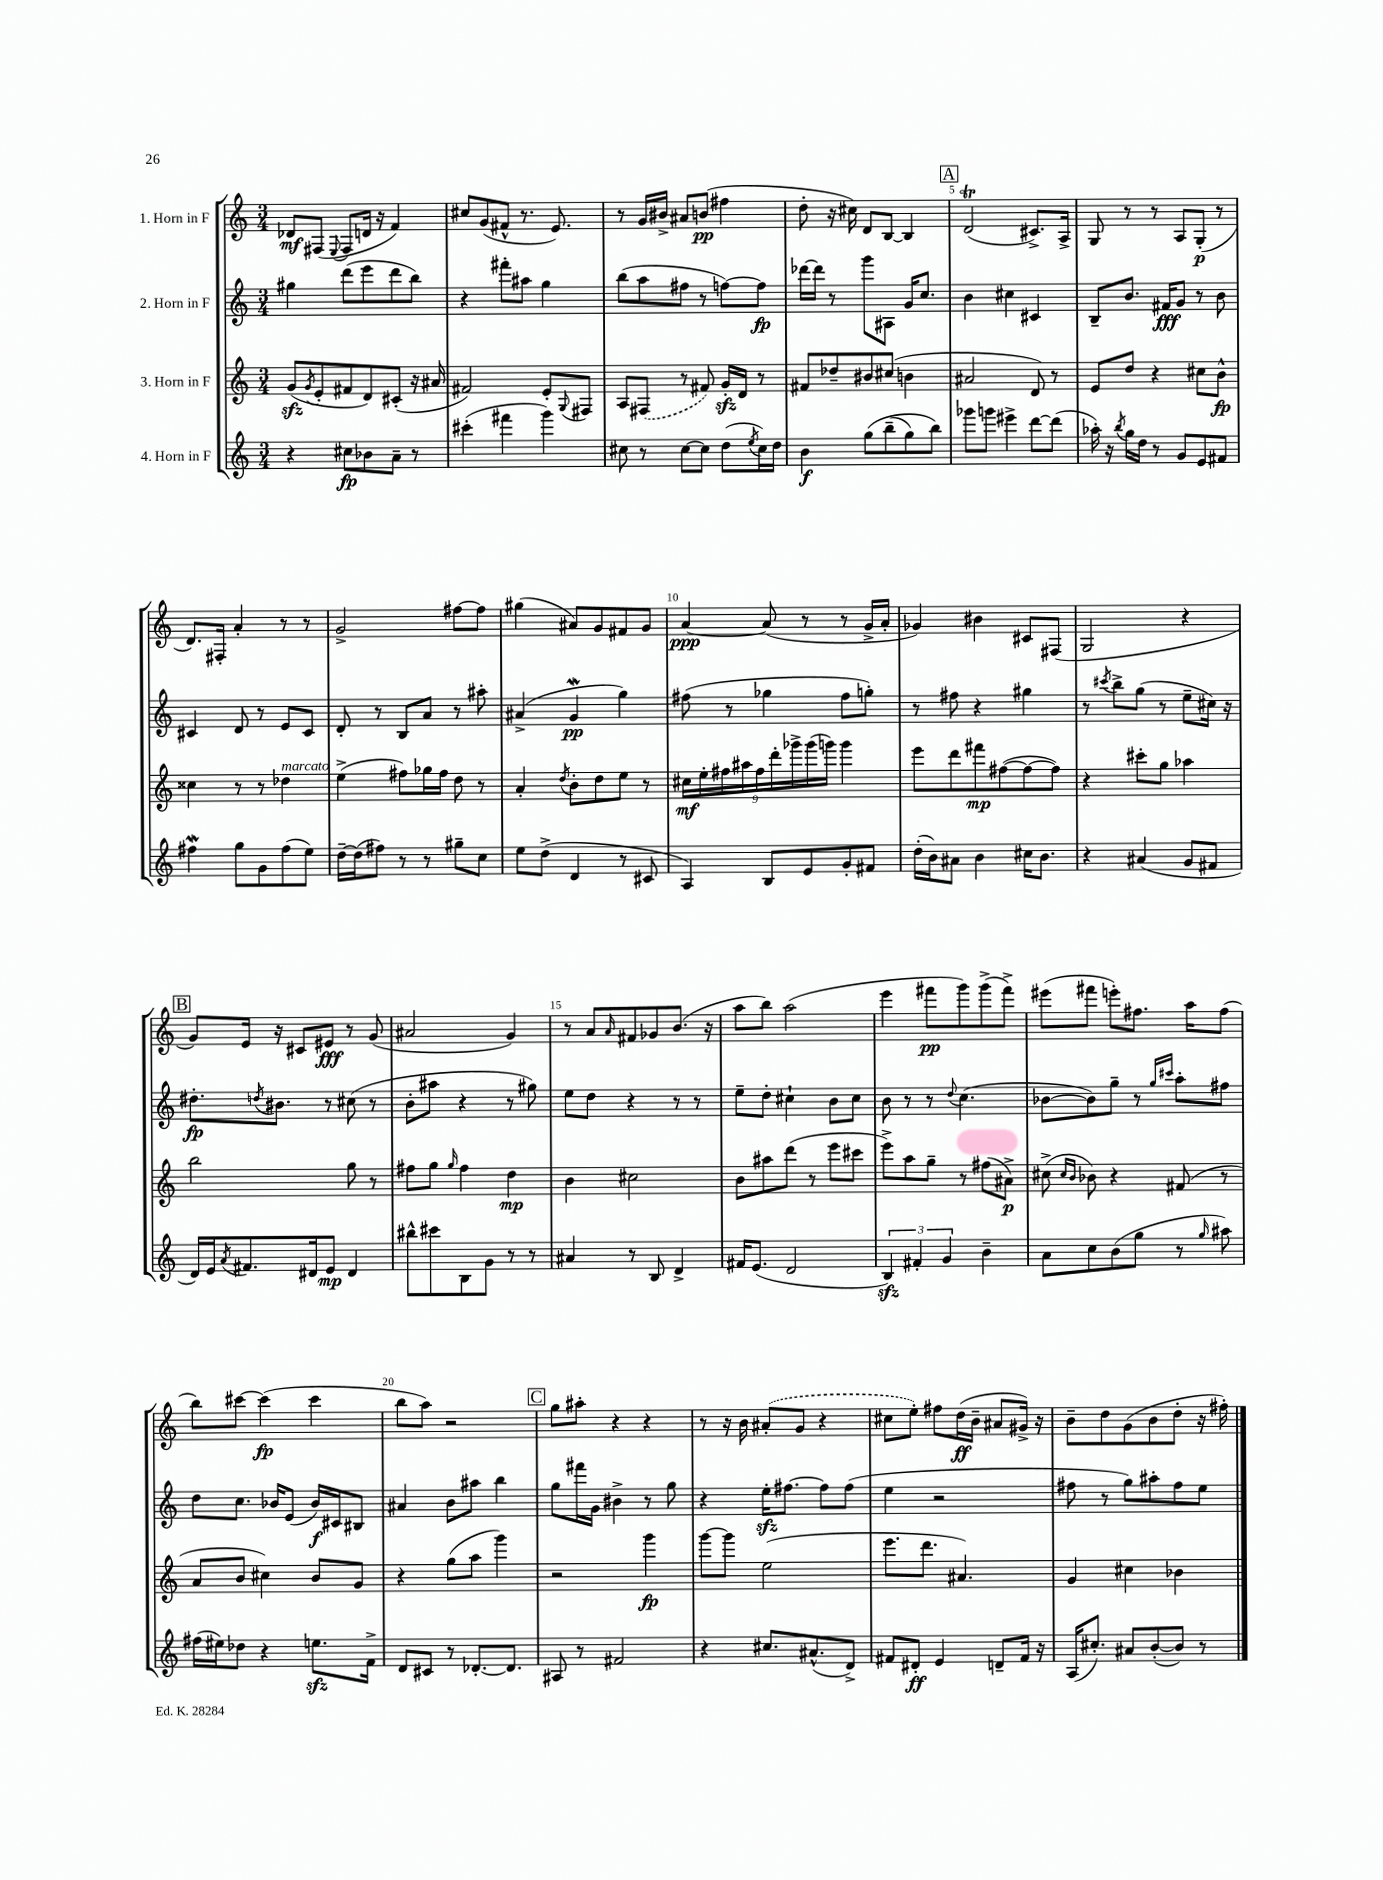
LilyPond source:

<<
\new StaffGroup <<
\new Staff = "s0" \with { instrumentName = "1. Horn in F" } {
    \clef treble \key c \major \numericTimeSignature \time 3/4
    des'8\mf fis8( \appoggiatura { e8 } fis8 d'16 r16 f'4) |
    cis''8 g'8( fis'8-^ r8. e'8.) |
    r8 g'16 bis'16-> ais'8 b'8\pp( fis''4 |
    d''8-. r16 cis''16) d'8 b8~ b4 |
    \mark \markup { \box "A" } d'2\trill( cis'8.->) a16-> |
    g8 r8 r8 a8 g8-.\p( r8 |
    d'8.) fis16-. a'4-. r8 r8 |
    g'2-> fis''8~ fis''8 |
    gis''4( ais'8) g'8 fis'8 g'8 |
    a'4~\ppp a'8( r8 r8 g'16-> a'16-. |
    ges'4) bis'4 cis'8 fis8( |
    g2 r4 |
    \mark \markup { \box "B" } g'8) e'16 r16 cis'8 eis'8\fff r8 g'8( |
    ais'2 g'4) |
    r8 a'8 \grace { a'16 } fis'8 ges'8 b'8.( r16 |
    a''8 b''8) a''2( |
    e'''4 fis'''8\pp g'''8) g'''8->( fis'''8->) |
    eis'''8( fis'''8 e'''8-.) fis''8. a''16 fis''8( |
    b''8) cis'''8~ cis'''4\fp( cis'''4 |
    b''8 a''8) r2 |
    \mark \markup { \box "C" } g''8 ais''8-. r4 r4 |
    r8 r16 b'16 \once \slurDashed ais'8-.( g'8 r4 |
    cis''8 e''8-.) fis''8 d''16\ff( b'16-- ais'8 gis'16->) r16 |
    b'8-- d''8 g'8( b'8 d''8-. r16 fis''16-.) \bar "|." |
}
\new Staff = "s1" \with { instrumentName = "2. Horn in F" } {
    \clef treble \key c \major \numericTimeSignature \time 3/4
    gis''4 d'''8( e'''8 d'''8 b''8) |
    r4 fis'''8-. ais''8 g''4 |
    b''8( a''8 fis''8 r8 f''8~) f''8\fp |
    des'''16~ des'''16 r8 g'''8 ais8 g'16 c''8. |
    \mark \markup { \box "A" } b'4 cis''4 cis'4 |
    b8-- b'8. fis'16\fff g'8 r8 b'8 |
    cis'4 d'8 r8 e'8 cis'8 |
    d'8-. r8 b8 a'8 r8 ais''8-. |
    ais'4->( g'4\mordent\pp g''4) |
    fis''8( r8 ges''4 fis''8 g''8-.) |
    r8 fis''8 r4 gis''4 |
    r8 \acciaccatura { cis'''8 } b''8-> g''8( r8 e''8-- cis''16) r16 |
    \mark \markup { \box "B" } dis''8.-.\fp \acciaccatura { d''8 } bis'8. r8 cis''8( r8 |
    b'8-. ais''8 r4 r8 gis''8) |
    e''8 d''8 r4 r8 r8 |
    e''8-- d''8-. cis''4-! b'8 cis''8 |
    b'8 r8 r8 \appoggiatura { d''8 } c''4.( |
    bes'8~ bes'8) g''8-- r8 \grace { g''16 cis'''16 } a''8-. fis''8 |
    d''8 c''8. bes'16 e'8( bes'16\f) cis'16 bis8 |
    ais'4 b'8 ais''8 b''4 |
    \mark \markup { \box "C" } g''8 fis'''16 g'16 bis'4-> r8 g''8 |
    r4 e''16-.\sfz fis''8.~ fis''8 fis''8( |
    e''4 r2 |
    fis''8 r8 g''8) ais''8-. fis''8 e''8 \bar "|." |
}
\new Staff = "s2" \with { instrumentName = "3. Horn in F" } {
    \clef treble \key c \major \numericTimeSignature \time 3/4
    g'8\sfz( \acciaccatura { g'8 } e'8-. fis'8 d'8) cis'8-.( r16 ais'16 |
    fis'2) e'8-. \appoggiatura { g8 } fis8 |
    a8 \once \slurDashed fis8( r8 fis'8) g'16-.\sfz d'16 r8 |
    fis'8 des''8-- bis'8 cis''8( b'4 |
    \mark \markup { \box "A" } ais'2 d'8) r8 |
    e'8 d''8 r4 cis''8 b'8-^\fp |
    cisis''4 r8 r8 des''4^\markup { \italic "marcato" } |
    e''4->( fis''8) ges''16 fis''16 d''8 r8 |
    a'4-. \acciaccatura { d''8 } b'8-. d''8 e''8 r8 |
    \tuplet 9/8 { cis''16\mf e''16-. fis''16 ais''16 fis''16 d'''16-. ges'''16-> ges'''16( g'''16) } g'''4 |
    e'''8 d'''8 fis'''8\mp fis''8~( fis''8~ fis''8) |
    r4 cis'''8-. g''8 aes''4 |
    \mark \markup { \box "B" } b''2 g''8 r8 |
    fis''8 g''8 \grace { g''16 } fis''4 d''4\mp |
    b'4 cis''2 |
    b'8 ais''8 d'''8( r8 e'''8 cis'''8 |
    e'''8->) a''8 g''8-- r8 fis''8( ais'8->\p) |
    cis''8->( \grace { cis''16 b'16 } bes'8) r4 fis'8( r8 |
    a'8 b'8 cis''4) b'8 g'8 |
    r4 g''8( a''8 g'''4) |
    \mark \markup { \box "C" } r2 g'''4\fp |
    g'''8~ g'''8 e''2( |
    e'''8. d'''8. ais'4.) |
    g'4 cis''4 bes'4 \bar "|." |
}
\new Staff = "s3" \with { instrumentName = "4. Horn in F" } {
    \clef treble \key c \major \numericTimeSignature \time 3/4
    r4 cis''8\fp bes'8 a'8-- r8 |
    cis'''4-.( fis'''4 g'''4) |
    cis''8 r8 cis''8~ cis''8 d''8( \acciaccatura { e''8 } cis''16) d''16 |
    b'4\f g''8\( b''8--( g''8) b''8\) |
    \mark \markup { \box "A" } ges'''8 g'''8 eis'''4-> d'''8~ d'''8( |
    aes''16-.) r16 \acciaccatura { b''8 } g''16 d''16 r8 g'8 e'8 fis'8 |
    fis''4\mordent g''8 g'8 fis''8( e''8) |
    d''16~-- d''16( fis''8) r8 r8 gis''8-- c''8 |
    e''8 d''8->( d'4 r8 cis'8 |
    a4) b8 e'8 g'8-. fis'8 |
    d''16-.( b'16) ais'8 b'4 cis''16 b'8. |
    r4 ais'4( g'8 fis'8 |
    \mark \markup { \box "B" } d'16) e'16 \acciaccatura { a'8 } fis'8. dis'16 e'8\mp dis'4 |
    bis''8-^ cis'''8 b8 g'8 r8 r8 |
    ais'4 r8 b8 d'4-> |
    fis'16 e'8.( d'2 |
    \tuplet 3/2 { b4\sfz) fis'4-. g'4 } b'4-- |
    a'8 c''8 b'8( g''8 r8 \grace { g''16 } ais''8) |
    fis''16( eis''16) des''8 r4 e''8.\sfz f'16-> |
    d'8 cis'8 r8 des'8.~-. des'8. |
    \mark \markup { \box "C" } ais8 r8 fis'2 |
    r4 cis''8. ais'8.-^( d'8->) |
    fis'8 dis'8-.\ff e'4 d'8-- fis'16 r16 |
    a16( cis''8.-.) ais'8 b'8~-.( b'8) r8 \bar "|." |
}
>>
>>
\layout { \context { \Score \override BarNumber.break-visibility = ##(#f #t #t) barNumberVisibility = #(every-nth-bar-number-visible 5) } }
